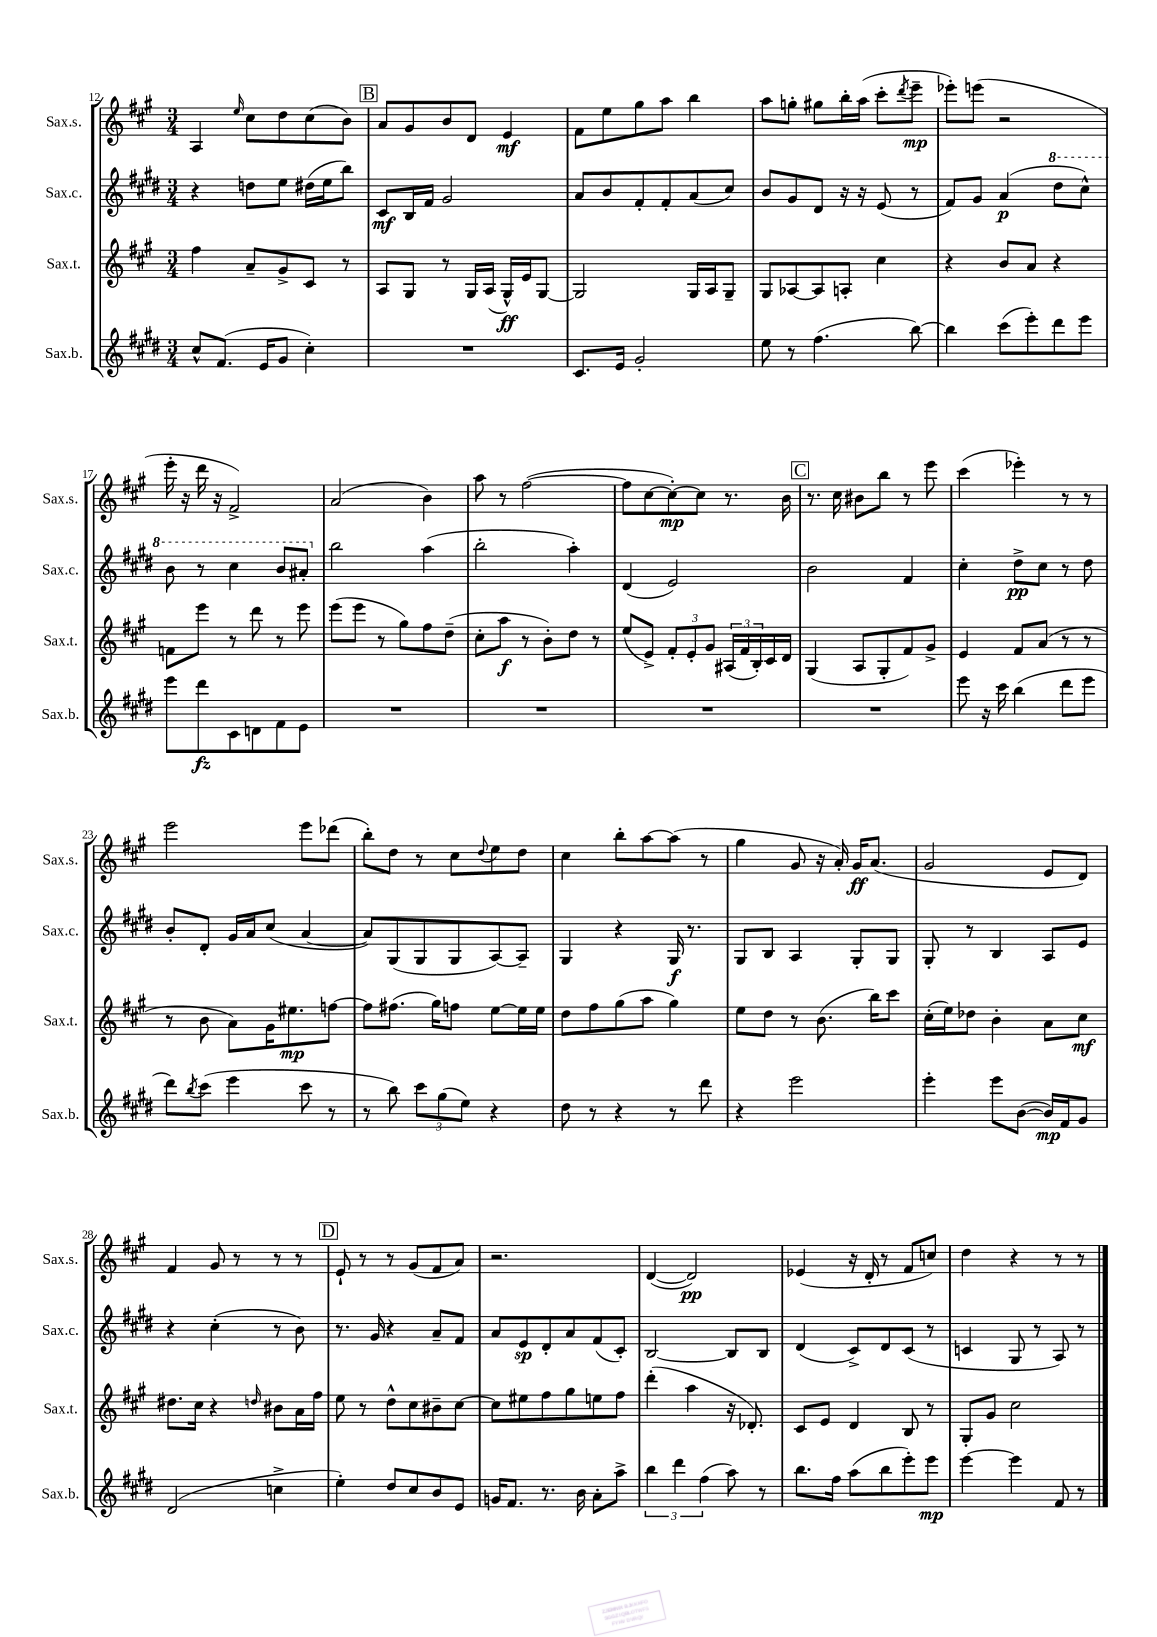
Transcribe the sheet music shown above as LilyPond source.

<<
\new StaffGroup <<
\new Staff = "s0" \with { instrumentName = "Sax.s." shortInstrumentName = "Sax.s." } {
    \clef treble \key a \major \numericTimeSignature \time 3/4
    a4 \grace { e''16 } cis''8 d''8 cis''8( b'8) |
    \mark \markup { \box "B" } a'8 gis'8 b'8 d'8 e'4\mf |
    fis'8 e''8 gis''8 a''8 b''4 |
    a''8 g''8-. gis''8 b''16-. a''16( cis'''8-. \acciaccatura { d'''8 } e'''8--\mp |
    ees'''8-.) e'''8( r2 |
    e'''16-. r16 d'''16 r16 fis'2->) |
    a'2( b'4) |
    a''8 r8 fis''2~( |
    fis''8 cis''8~ cis''8~-.\mp) cis''8 r8. b'16 |
    \mark \markup { \box "C" } r8. cis''16 bis'8 b''8 r8 e'''8 |
    cis'''4( ees'''4-.) r8 r8 |
    e'''2 e'''8 des'''8( |
    b''8-.) d''8 r8 cis''8 \appoggiatura { d''8 } e''8 d''8 |
    cis''4 b''8-. a''8~ a''8( r8 |
    gis''4 gis'8 r16 a'16-.) gis'16\ff a'8.( |
    gis'2 e'8 d'8) |
    fis'4 gis'8 r8 r8 r8 |
    \mark \markup { \box "D" } e'8-! r8 r8 gis'8( fis'8 a'8) |
    r2. |
    d'4~( d'2\pp) |
    ees'4( r16 d'16-. r8 fis'8 c''8) |
    d''4 r4 r8 r8 \bar "|." |
}
\new Staff = "s1" \with { instrumentName = "Sax.c." shortInstrumentName = "Sax.c." } {
    \clef treble \key e \major \numericTimeSignature \time 3/4
    r4 d''8 e''8 dis''16( e''16 b''8) |
    \mark \markup { \box "B" } cis'8\mf b16 fis'16 gis'2 |
    a'8 b'8 fis'8-. fis'8-. a'8( cis''8) |
    b'8 gis'8 dis'8 r16 r16 e'8( r8 |
    fis'8) gis'8 a'4\p( \ottava #1 dis'''8 cis'''8-^) |
    b''8 r8 cis'''4 b''8 ais''8-. \ottava #0 |
    b''2 a''4( |
    b''2-. a''4-.) |
    dis'4( e'2) |
    \mark \markup { \box "C" } b'2 fis'4 |
    cis''4-. dis''8->\pp cis''8 r8 dis''8 |
    b'8-. dis'8-. gis'16 a'16 cis''8( a'4~ |
    a'8) gis8( gis8 gis8 a8~) a8-- |
    gis4 r4 gis16\f r8. |
    gis8 b8 a4 gis8-. gis8 |
    gis8-. r8 b4 a8 e'8 |
    r4 cis''4-.( r8 b'8) |
    \mark \markup { \box "D" } r8. gis'16 r4 a'8-- fis'8 |
    a'8 e'8\sp dis'8-. a'8 fis'8( cis'8-.) |
    b2~ b8 b8 |
    dis'4( cis'8->) dis'8 cis'8( r8 |
    c'4 gis8 r8 a8) r8 \bar "|." |
}
\new Staff = "s2" \with { instrumentName = "Sax.t." shortInstrumentName = "Sax.t." } {
    \clef treble \key a \major \numericTimeSignature \time 3/4
    fis''4 a'8-- gis'8-> cis'8 r8 |
    \mark \markup { \box "B" } a8 gis8 r8 gis16 a16( gis16-^\ff) e'16 gis8~ |
    gis2 gis16 a16 gis8-- |
    gis8 aes8~ aes8 a8-. cis''4 |
    r4 b'8 a'8 r4 |
    f'8 e'''8 r8 d'''8 r8 e'''8 |
    e'''8( e'''8 r8 gis''8) fis''8 d''8--( |
    cis''8-. a''8\f r8 b'8-.) d''8 r8 |
    e''8( e'8->) \tuplet 3/2 { fis'8-. e'8-. gis'8 } \tuplet 3/2 { ais16( fis'16 b16-.) } cis'16 d'16 |
    \mark \markup { \box "C" } gis4( a8 gis8-. fis'8) gis'8-> |
    e'4 fis'8 a'8( r8 r8 |
    r8 b'8 a'8) gis'16 eis''8.\mp f''8~ |
    f''8 fis''8.( gis''16) f''8 e''8~ e''16 e''16 |
    d''8 fis''8 gis''8( a''8 gis''4) |
    e''8 d''8 r8 b'8.( b''16) cis'''8 |
    cis''16-.( e''16) des''8 b'4-. a'8 cis''8\mf |
    dis''8. cis''16 r4 \grace { d''16 } bis'8 a'16 fis''16 |
    \mark \markup { \box "D" } e''8 r8 d''8-^ cis''8 bis'8-- cis''8~ |
    cis''8 eis''8 fis''8 gis''8 e''8 fis''8 |
    d'''4-.( a''4 r16 des'8.-.) |
    cis'8 e'8 d'4 b8 r8 |
    gis8-. gis'8 cis''2 \bar "|." |
}
\new Staff = "s3" \with { instrumentName = "Sax.b." shortInstrumentName = "Sax.b." } {
    \clef treble \key e \major \numericTimeSignature \time 3/4
    cis''8-^ fis'8.( e'16 gis'8 cis''4-.) |
    \mark \markup { \box "B" } R2. |
    cis'8. e'16 gis'2-. |
    e''8 r8 fis''4.( b''8~) |
    b''4 cis'''8( e'''8-.) dis'''8 e'''8 |
    e'''8 dis'''8\fz cis'8 d'8 fis'8 e'8 |
    R2. |
    R2. |
    R2. |
    \mark \markup { \box "C" } R2. |
    e'''8 r16 cis'''16 b''4( dis'''8 e'''8 |
    dis'''8) \acciaccatura { b''8 } cis'''8( e'''4 cis'''8 r8 |
    r8 b''8) \tuplet 3/2 { cis'''8 gis''8( e''8) } r4 |
    dis''8 r8 r4 r8 dis'''8 |
    r4 e'''2 |
    e'''4-. e'''8 b'8~( b'16\mp) fis'16 gis'8 |
    dis'2( c''4-> |
    \mark \markup { \box "D" } e''4-.) dis''8 cis''8 b'8 e'8 |
    g'16 fis'8. r8. b'16 a'8-. a''8-> |
    \tuplet 3/2 { b''4 dis'''4 fis''4( } a''8) r8 |
    b''8. fis''16 a''8( b''8 e'''8-.) e'''8\mp |
    e'''4~ e'''4 fis'8 r8 \bar "|." |
}
>>
>>
\layout { \context { \Score currentBarNumber = #12 } }
